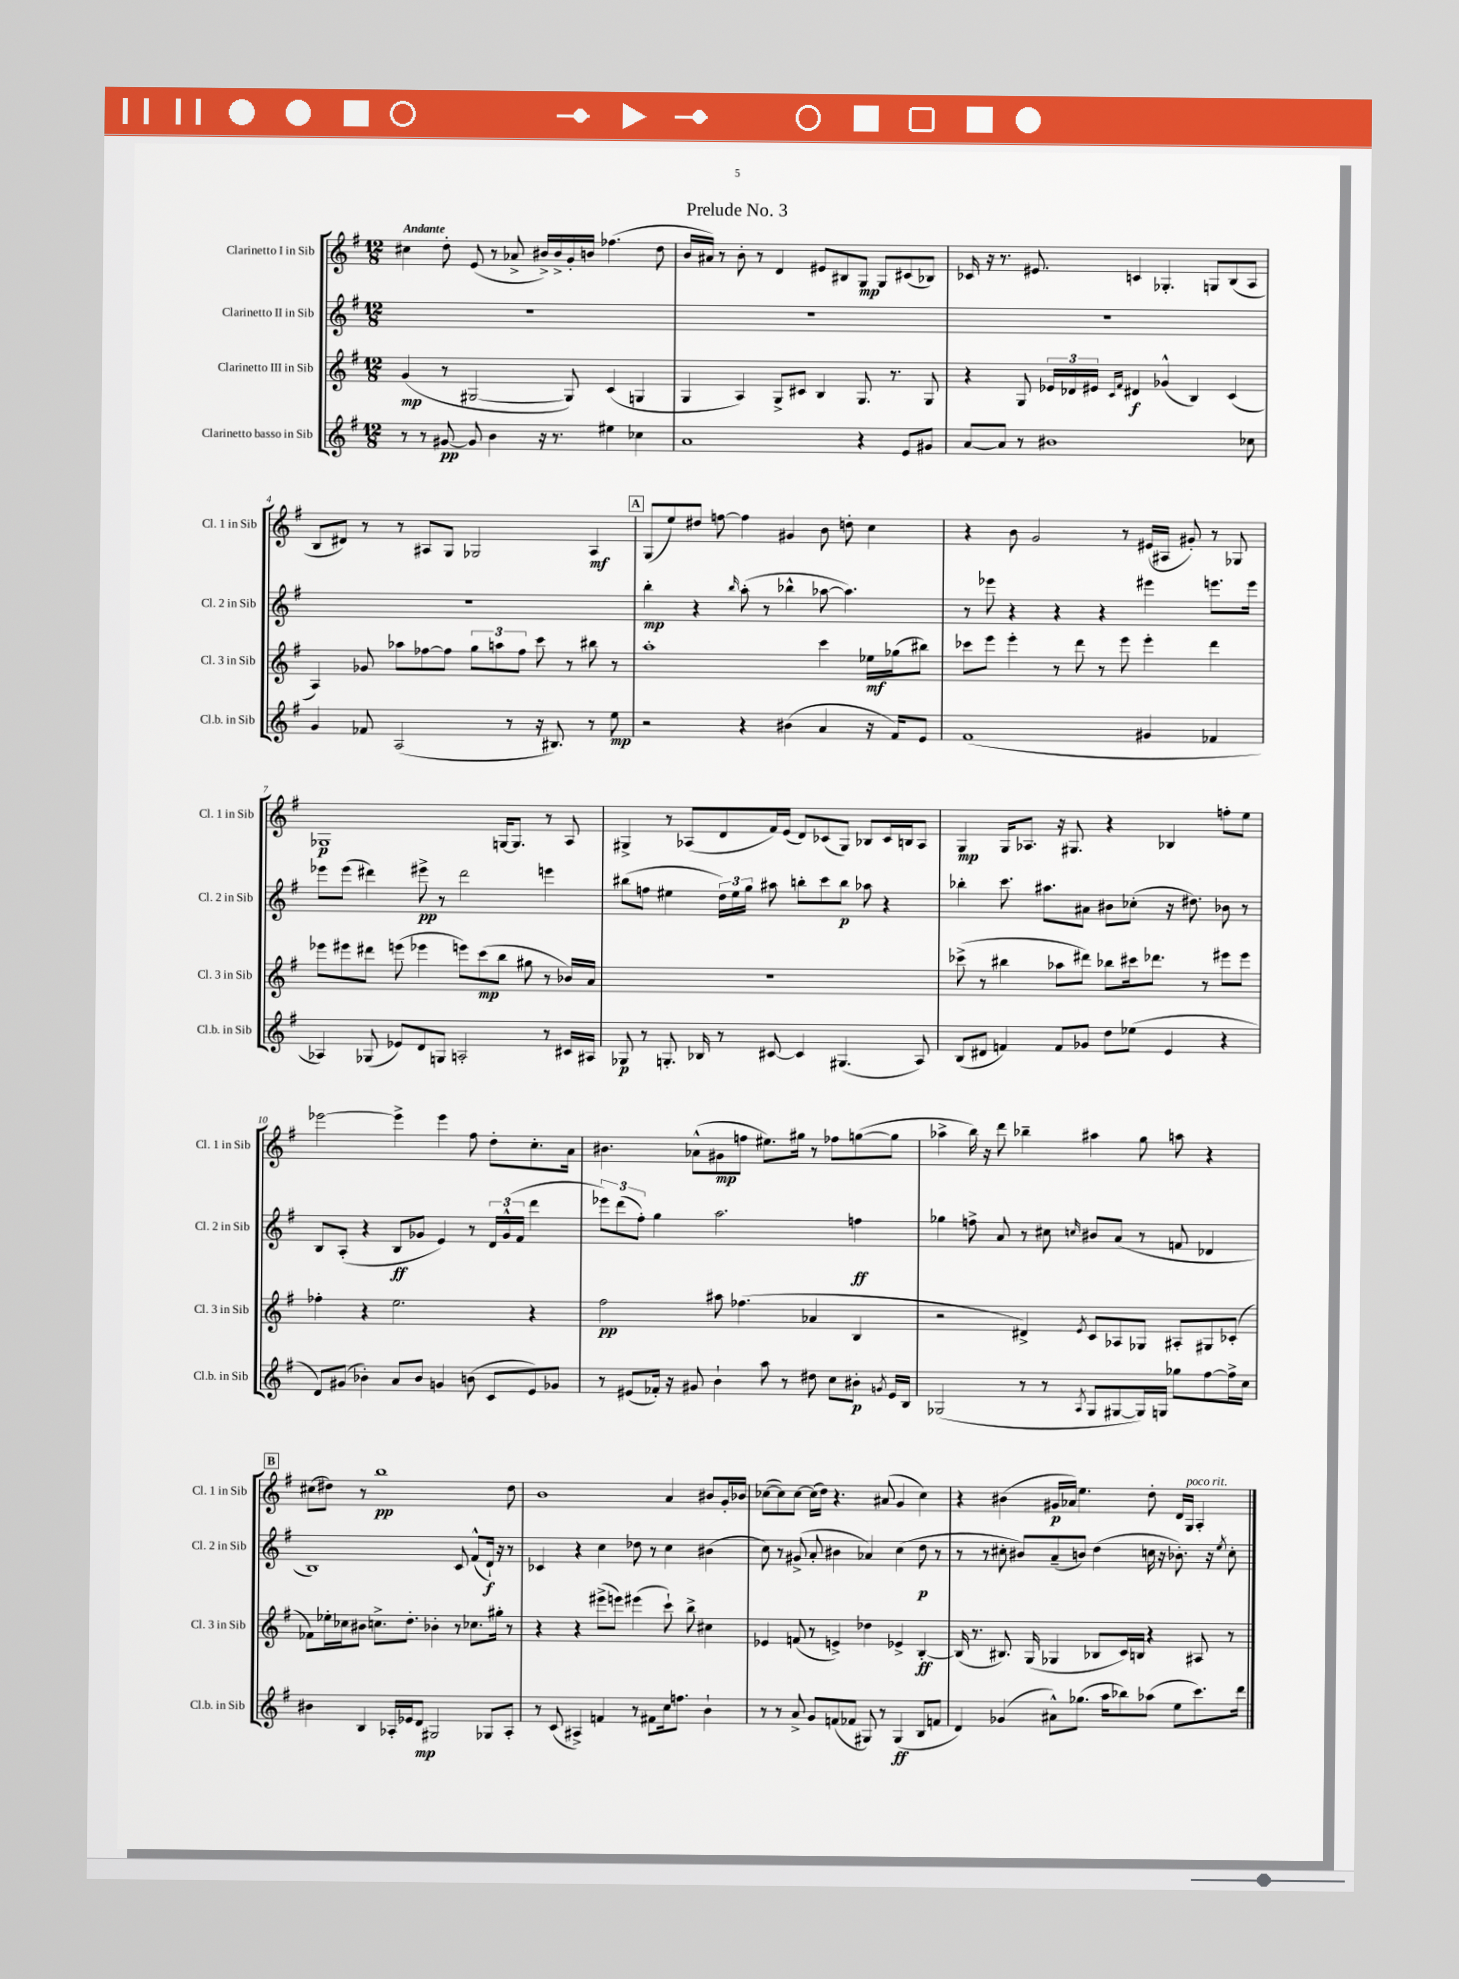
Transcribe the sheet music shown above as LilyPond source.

\header { title = "Prelude No. 3" }
<<
\new StaffGroup <<
\new Staff = "s0" \with { instrumentName = "Clarinetto I in Sib" shortInstrumentName = "Cl. 1 in Sib" } {
    \clef treble \key g \major \numericTimeSignature \time 12/8 \tempo "Andante"
    \autoBeamOff cis''4 d''8-. e'8( r8 aes'8-> bis'16[->) bis'16-> g'16-. b'16] fes''4.( d''8 |
    b'16[ ais'16]) r8 b'8-. r8 d'4 eis'8[ bis8 g8]\mp g8[ cis'8( bes8]) |
    ces'16 r16 r8. eis'8. c'4 ges4.-. g8[ b8( a8] |
    b8[ dis'8]) r8 r8 ais8[ g8] ges2 ais4\mf |
    \mark \markup { \box "A" } g8[( e''8) dis''8] f''8~ f''4 gis'4 b'8 d''8-. c''4 |
    r4 b'8 g'2 r8 eis'16[( ais16] gis'8-.) r8 ges8 |
    ges1\p g16[~ g8.] r8 a8 |
    gis4-> r8 aes8[( d'8 fis'16) e'16]( d'8[) ces'8( gis8]) bes8[ ces'16 b16 aes8] |
    g4\mp g16[ aes8.] r16 gis8. r4 bes4 f''8[-. e''8] |
    ees'''2~ ees'''4-> ees'''4 fis''8 d''8[-. c''8.-. a'16] |
    bis'4. aes'8[-^( gis'8\mp f''8] eis''8.[) gis''16] r8 fes''8[ g''8~( g''8] |
    aes''4-> b''16) r16 d'''8 bes''4-- ais''4 g''8 a''8 r4 |
    \mark \markup { \box "B" } cis''8[( dis''8]) r8 b''1\pp dis''8 |
    b'1 a'4 bis'8[ g'16-. bes'16] |
    ces''8[~( ces''8) ces''8]~ ces''16[( d''16]) r4. ais'8( g'4 ces''4) |
    r4 bis'4( gis'16[\p aes'16]) e''4. d''8-. d'16[ g16]^\markup { \italic "poco rit." } a4-. \bar "|." |
}
\new Staff = "s1" \with { instrumentName = "Clarinetto II in Sib" shortInstrumentName = "Cl. 2 in Sib" } {
    \clef treble \key g \major \numericTimeSignature \time 12/8
    \autoBeamOff R1. |
    R1. |
    R1. |
    R1. |
    \mark \markup { \box "A" } b''4-.\mp r4 \grace { b''16 } a''8-.( r8 bes''4-^ aes''8~ aes''4.) |
    r8 ees'''8 r4 r4 r4 eis'''4 e'''8.[ e'''16] |
    ees'''8[ ees'''8]( dis'''4) eis'''8->\pp r8 dis'''2 e'''4 |
    bis''8[( f''8] eis''4 \tuplet 3/2 { d''16[) eis''16 g''16] } ais''8 b''8[-. c'''8 b''8]\p aes''8 r4 |
    bes''4-. c'''8. ais''8.[ ais'8] bis'8[ ces''8]-.( r16 dis''8.) bes'8 r8 |
    b8[ a8]-.( r4 b8[\ff ges'8] e'4) r8 \tuplet 3/2 { d'16[ ges'16-^( fis'16] } d'''4 |
    \tuplet 3/2 { ees'''8[) d'''8( fis''8]-.) } g''4 a''2. f''4\ff |
    ges''4 f''8-> a'8 r8 cis''8 \grace { c''16 } bis'8[ a'8]( r8 f'8 des'4 |
    \mark \markup { \box "B" } b1) c'8 fis'8[-^( d'16]-!\f) r16 r8 |
    ces'4 r4 c''4 des''8 r8 c''4 bis'4( |
    c''8) r8 gis'8->( a'8-. bis'4 aes'4) c''4( d''8\p r8 |
    r8 r8 cis''8-. bis'8[) a'8--( b'8]) d''4( c''16 r16 bes'8.-.) r16 \acciaccatura { e''8 } c''8-. \bar "|." |
}
\new Staff = "s2" \with { instrumentName = "Clarinetto III in Sib" shortInstrumentName = "Cl. 3 in Sib" } {
    \clef treble \key g \major \numericTimeSignature \time 12/8
    \autoBeamOff g'4\mp( r8 gis2~ gis8) c'4( g4 |
    g4 a4) g8[-> cis'8] b4 g8. r8. g8 |
    r4 g8 \tuplet 3/2 { ees'16[ des'16 eis'16] } \grace { c'16[ fis'16] } dis'4\f ges'4-^( b4) c'4( |
    a4) ges'8 aes''8[ fes''8~ fes''8] \tuplet 3/2 { g''8[ a''8 fes''8] } c'''8 r8 bis''8 r8 |
    \mark \markup { \box "A" } a''1-. c'''4 ees''16[\mf ges''16( bis''8]) |
    ces'''8[ e'''8] e'''4-. r8 d'''8 r8 e'''8 e'''4-. d'''4 |
    ees'''8[ eis'''8 dis'''8] e'''8( ees'''4 e'''8[) c'''8\mp( b''8] gis''8 r8 bes'16[) a'16] |
    R1. |
    ces'''8->( r8 bis''4 aes''8[ dis'''8]) bes''8[ cis'''16 des'''8.] r8 eis'''8[ eis'''8] |
    fes''4-. r4 e''2. r4 |
    fis''2\pp ais''8 fes''4.( aes'4 b4 |
    r2 dis'4->) \acciaccatura { e'8 } c'8[ aes8 ges8] ais8[-. gis8 ces'8]-.( |
    \mark \markup { \box "B" } fes'8[) ees''16-. ces''16 bis'8] c''8.[-> d''8.]-. bes'4-. r8 ces''8.[ gis''16]-. r8 |
    r4 r4 eis'''8[->( e'''8]) eis'''4( c'''8-!) b''8-> cis''4 |
    ees'4 f'8( r8 e'4->) des''4 ees'4-> b4~-.\ff |
    b16( r8. bis8.) g16( ges4 bes8[ c'16) b16] r4 ais8 r8 \bar "|." |
}
\new Staff = "s3" \with { instrumentName = "Clarinetto basso in Sib" shortInstrumentName = "Cl.b. in Sib" } {
    \clef treble \key g \major \numericTimeSignature \time 12/8
    \autoBeamOff r8 r8 gis'8~\pp gis'8 b'4 r16 r8. eis''4 ces''4 |
    a'1 r4 e'8[ gis'8] |
    a'8[~ a'8] r8 bis'1 ces''8 |
    g'4 fes'8 a2( r8 r16 bis8.) r8 e''8\mp |
    \mark \markup { \box "A" } r2 r4 bis'4( a'4 r16 fis'16[) e'8] |
    fis'1( gis'4 fes'4 |
    aes4) ges8( ees'8[) d'8 g8] a2-. r8 cis'16[ ais16] |
    ges8\p r8 g8.-. bes16 r8 cis'8~ cis'4 gis4.( a8) |
    b8[( dis'8] f'4) f'8[ ges'8] d''8[ ees''8]( e'4 r4 |
    d'8[) gis'8]( bes'4-.) a'8[ bes'8] g'4 b'8( c'8[ e'8) ges'8] |
    r8 eis'8[( fes'16]-.) r16 gis'8 b'4-! a''8 r8 dis''8 c''8[ bis'8]-.\p \acciaccatura { g'8 } eis'16[ b16] |
    ges2( r8 r8 \acciaccatura { a8 } ges8[ gis8~ gis16) g16] ges''8[ fis''8~ fis''16-> c''16] |
    \mark \markup { \box "B" } bis'4 b4 aes16[-. ees'16 d'8]\mp gis2 ges8[ aes8]-. |
    r8 c'8( ais4->) f'4 r8 fis'8[ c''16 f''8.] b'4-! |
    r8 r8 a'8-> g'8[ f'8( fes'8] gis8) r8 gis4\ff( b8[ f'8] |
    d'4) ges'4( ais'8[-^) ges''8.]( a''16[ bes''8) aes''8]( e''8[ c'''8.) d'''16] \bar "|." |
}
>>
>>
